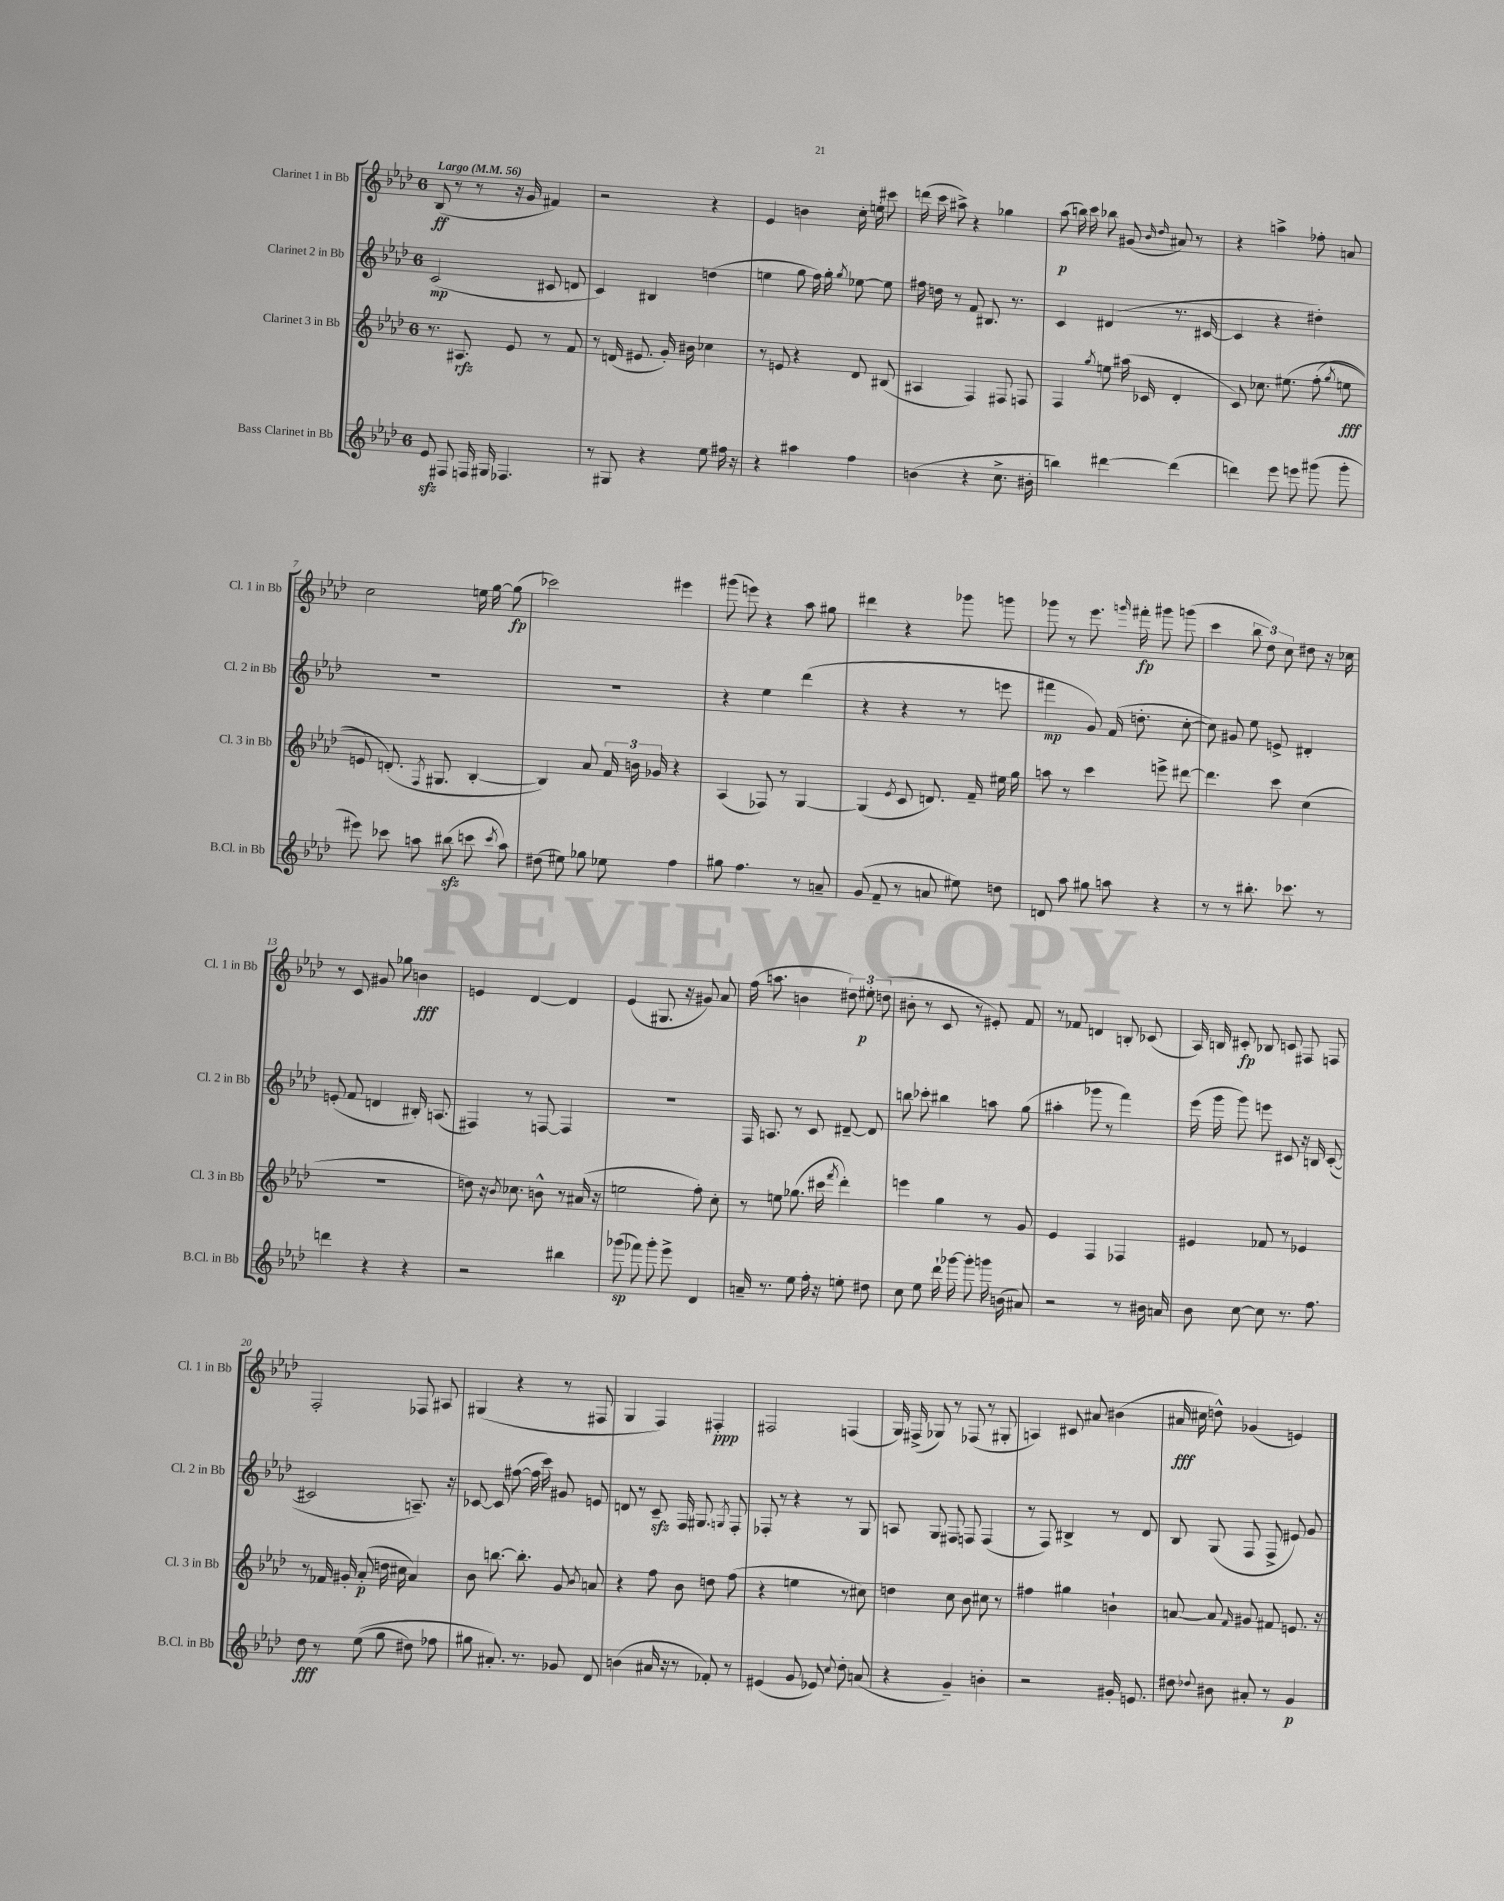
<<
\new StaffGroup <<
\new Staff = "s0" \with { instrumentName = "Clarinet 1 in Bb" shortInstrumentName = "Cl. 1 in Bb" } {
    \clef treble \key aes \major \once \override Staff.TimeSignature.style = #'single-digit \time 6/8 \tempo "Largo" 4 = 56
    \autoBeamOff bes8\ff( r8 r8 r16 g'16 fis'4) |
    r2 r4 |
    ees'4 b'4 c''16-. e''16-. cis'''8 |
    d'''16( c'''16 ais''8->) r4 ges''4 |
    aes''8\p( b''16) c'''16 bes''8 gis'8( \grace { bes'16 des''16 } ais'8) r8 |
    r4 a''4-> fes''8-. a'8 |
    c''2 e''16 g''16~ g''8\fp( |
    ces'''2) eis'''4 |
    gis'''8( e'''8) r4 aes''8 gis''8 |
    dis'''4 r4 ges'''8 g'''8 |
    ges'''8 r8 ees'''8. \grace { g'''16 } fis'''16-.\fp gis'''8 g'''8( |
    c'''4 \tuplet 3/2 { bes''8 des''8) c''8 } dis''8 r16 ces''16 |
    r8 c'8 gis'8 ges''8 b'4\fff |
    e'4 des'4~ des'4 |
    ees'4( gis8. r16 gis'8) aes'8 |
    f''16( a''8. b'4 \tuplet 3/2 { dis''8) eis''8-.\p d''8( } |
    bis'8-. r8 c'8 r8 eis'8-.) f'8 |
    r8 fes'8 d'4 b8-. ces'8( |
    aes16) b16 cis'8-.\fp bes8 c'8 fis8 f8 |
    f2-. fes8 ais8 |
    gis4( r4 r8 fis8 |
    g4 f4) fis4-.\ppp |
    fis2 f4( |
    g16) fis16->( ges8) r8 fes8( r8 gis8-. |
    a4) cis'8 ais'8 bis'4( |
    ais'16\fff cis''16 d''8-^) ges'4( e'4) \bar "|." |
}
\new Staff = "s1" \with { instrumentName = "Clarinet 2 in Bb" shortInstrumentName = "Cl. 2 in Bb" } {
    \clef treble \key aes \major \once \override Staff.TimeSignature.style = #'single-digit \time 6/8
    \autoBeamOff c'2\mp( cis'8 d'8 |
    c'4) bis4 d''4( |
    e''4 g''8 f''16) g''16-. \acciaccatura { g''8 } ees''8~ ees''8 |
    fis''16 d''16 r8 f'8 bis8. r8. |
    c'4 dis'4( r8. cis'16~ |
    cis'4 r4 dis''4-.) |
    R2. |
    R2. |
    r4 ees''4 des'''4( |
    r4 r4 r8 e'''8 |
    fis'''4\mp g'8) f'16( d''8.-. c''8~-. |
    c''8) gis'8 ees''8 e'8-> dis'4-. |
    e'8-.( f'8 d'4 bis16-.) a8.( |
    fis4) r8 f8~ f4 |
    R2. |
    f16 a8. r8 c'8 dis'8~-- dis'8 |
    b''8 ces'''8-. bis''4 a''8 g''8( |
    ais''4-. ges'''8 r8 f'''4) |
    ees'''16( g'''16 g'''8) e'''8 cis'8 r16 b16 cis'8~-.( |
    cis'2 a8.--) r16 |
    ces'8~ ces'8 fis''8~( fis''16 c'''16) gis'8 e'8 |
    d'8 r8 c'8--\sfz f16 gis8. \acciaccatura { g8 } f8-. |
    fes8-. r8 r4 r8 g8 |
    a8 g8 fis8 f8 f4( |
    r8 f8) bis4-> r8 des'8 |
    bes8 g8( f8 f8-> eis'8) g'8 \bar "|." |
}
\new Staff = "s2" \with { instrumentName = "Clarinet 3 in Bb" shortInstrumentName = "Cl. 3 in Bb" } {
    \clef treble \key aes \major \once \override Staff.TimeSignature.style = #'single-digit \time 6/8
    \autoBeamOff r8. ais8.\rfz ees'8 r8 f'8 |
    r8 d'16( eis'8. g'16-.) bis'16 ces''4 |
    r8 e'8 r4 des'8 bis8( |
    ais4 f4) fis8 f8 |
    f4 \acciaccatura { g''8 } e''8 ais''16( ces'16 des'4-. |
    c'8) ces''8. eis''8.\( f''8-.( \acciaccatura { g''8 } e''8\fff |
    e'8) d'8.-.(\) \acciaccatura { f8 } gis8. bes4~-. |
    bes4) aes'8 \tuplet 3/2 { f'16 b'16 ges'16 } r4 |
    aes4( fes8) r8 g4~ |
    g4( \acciaccatura { ees'8 } c'8 d'8.) f'16-- eis''16 g''16 |
    a''8 r8 c'''4 e'''8-> dis'''8~ |
    dis'''4. c'''8 c''4( |
    R2. |
    d''8) r16 \acciaccatura { bes'8 } ces''8. b'8-^ r8 ais'16( r16 |
    e''2 f''8-.) c''8-. |
    r8 e''8 ges''8.( cis'''16 \acciaccatura { f'''8 } des'''4-.) |
    e'''4 g''4 r8 g'8 |
    ees'4 f4 fes4 |
    eis'4 fes'8 r8 ees'4 |
    r8 fes'16 gis'16-. aes'8-.\p( d''16 cis''16 aes'4) |
    bes'8 b''8.~ b''8.-. g'8 \acciaccatura { bes'8 } a'8 |
    r4 f''8 bes'8 d''8 f''8( |
    r4 e''4 r8 cis''8) |
    d''4 c''8 bes'8 cis''8 r8 |
    fis''4 gis''4 b'4-! |
    a'8~ a'8 \grace { f'16 } gis'8 fis'8 e'8. r16 \bar "|." |
}
\new Staff = "s3" \with { instrumentName = "Bass Clarinet in Bb" shortInstrumentName = "B.Cl. in Bb" } {
    \clef treble \key aes \major \once \override Staff.TimeSignature.style = #'single-digit \time 6/8
    \autoBeamOff ees'8\sfz fis8 f16 gis16 fes4. |
    r8 gis8 r4 ees''8 fis''16 r16 |
    r4 ais''4 f''4 |
    b'4( r4 c''8.-> bis'16-. |
    b''4) dis'''4~ dis'''4( |
    d'''4) ees'''8 e'''8 gis'''8( gis'''8-. |
    eis'''8) ces'''8 a''8 bis''8\sfz( c'''8 \acciaccatura { c'''8 } a''8) |
    dis''8( eis''8) ges''8 ees''8 f''4 |
    gis''8 f''4. r8 a'8-- |
    g'8( f'8-- r8 a'8 eis''8) d''8 |
    d'8 aes''8 gis''8 a''8 r4 |
    r8 r8 bis''8.-. ces'''8. r8 |
    d'''4 r4 r4 |
    r2 bis''4 |
    ges'''8\sp( fes'''8) ges'''8-. ees'''8-> des'4 |
    a'16-- r8. ees''8 f''16-. r16 e''8-. dis''8 |
    c''8 ees''8 des'''16-! ges'''16~ ges'''8-. g'''16 b'16( ais'8) |
    r2 r8 bis'16 a'16 |
    bes'8 c''8~ c''8 r8. f''8. |
    des''8\fff r8 ees''8(\( g''8 dis''8) fes''8 |
    gis''8 ais'8.-.\) r8. ges'8 des'8 |
    b'4( ais'16 r16 r8 fes'8-.) r8 |
    eis'4( g'8 ees'8) \appoggiatura { c''8 } des''8-. a'8( |
    r4 g'4--) b'4-. |
    r2 gis'16-. e'8. |
    dis''8 \appoggiatura { des''8 } bis'8 ais'8-. r8 g'4\p \bar "|." |
}
>>
>>
